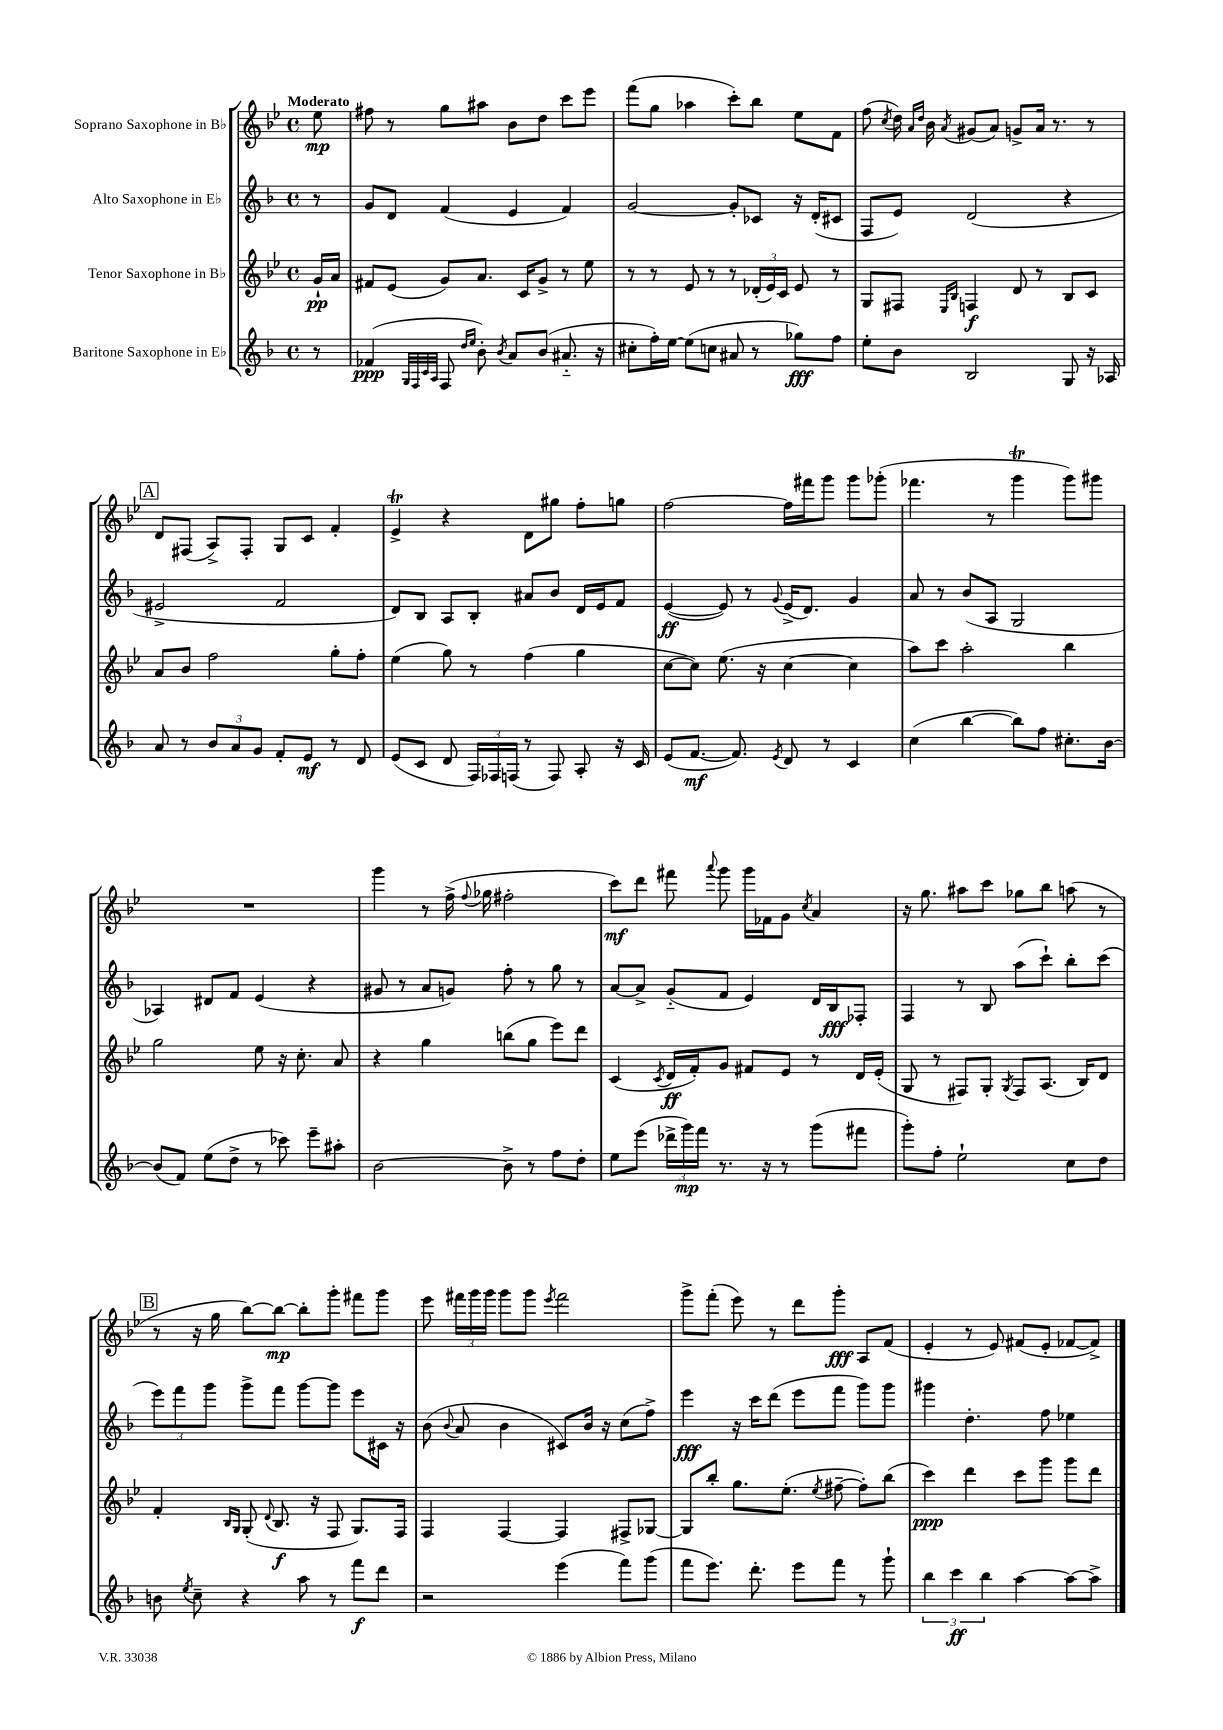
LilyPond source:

<<
\new StaffGroup <<
\new Staff = "s0" \with { instrumentName = "Soprano Saxophone in Bb" } {
    \clef treble \key bes \major \defaultTimeSignature \time 4/4 \partial 8 \tempo "Moderato"
    \autoBeamOff ees''8\mp |
    fis''8 r8 g''8[ ais''8] bes'8[ d''8] c'''8[ ees'''8] |
    f'''8[( g''8] aes''4 c'''8[-.) bes''8] ees''8[ f'8] |
    f''8( \acciaccatura { c''8 } d''16) \grace { a'16[ d''16] } bes'16 \acciaccatura { a'8 } gis'8[( a'8]) g'8[-> a'16] r8. r8 |
    \mark \markup { \box "A" } d'8[ fis8]( a8[->) fis8]-. g8[ c'8] f'4-. |
    ees'4->\trill r4 d'8[ gis''8] f''8[-. g''8] |
    f''2~ f''16[ fis'''16 g'''8] g'''8[ ges'''8]-.( |
    fes'''4. r8 g'''4\trill g'''8[) gis'''8] |
    R1 |
    g'''4 r8 f''16->( \appoggiatura { f''8 } ges''16 fis''2-. |
    c'''8[\mf) d'''8] fis'''8 \appoggiatura { a'''8 } g'''8 g'''16[ fes'16 g'8] \acciaccatura { c''8 } a'4 |
    r16 g''8. ais''8[ c'''8] ges''8[ bes''8] a''8( r8 |
    \mark \markup { \box "B" } r8 r16 g''16 bes''8[~) bes''8]~\mp bes''8[-. g'''8]-. fis'''8[ g'''8] |
    ees'''8 \tuplet 3/2 { fis'''16[ g'''16 g'''16] } g'''8[ g'''8] \acciaccatura { ees'''8 } fis'''2 |
    g'''8[-> f'''8]-.( ees'''8) r8 d'''8[ g'''8]-.\fff a8[ f'8]( |
    ees'4-. r8 ees'8) fis'8[( ees'8]-. fes'8[~ fes'8]->) \bar "|." |
}
\new Staff = "s1" \with { instrumentName = "Alto Saxophone in Eb" } {
    \clef treble \key f \major \defaultTimeSignature \time 4/4 \partial 8
    \autoBeamOff r8 |
    g'8[ d'8] f'4( e'4 f'4) |
    g'2~ g'8[-. ces'8] r16 d'16[-.( cis'8] |
    f8[ e'8]) d'2( r4 |
    \mark \markup { \box "A" } eis'2-> f'2 |
    d'8[) bes8] a8[ bes8]-. ais'8[ bes'8] d'16[ e'16 f'8] |
    e'4~\ff( e'8) r8 \appoggiatura { g'8 } e'16[->( d'8.]) g'4 |
    a'8 r8 bes'8[( a8] g2 |
    aes4) dis'8[ f'8] e'4( r4 |
    gis'8 r8 a'8[ g'8]) f''8-. r8 g''8 r8 |
    a'8[~ a'8]-> g'8[-_( f'8] e'4) d'16[ bes16\fff fes8]-. |
    f4 r8 bes8 a''8[( c'''8]-!) bes''8[-. c'''8]( |
    \mark \markup { \box "B" } \tuplet 3/2 { e'''8[) f'''8 g'''8] } g'''8[-> f'''8] g'''8[~ g'''8] e'''8[ cis'16] r16 |
    bes'8( \appoggiatura { bes'8 } a'8 bes'4 cis'8[) bes'16] r16 c''8[( f''8]->) |
    e'''4\fff r16 c'''16[ d'''8]( e'''8[ f'''8] g'''8[) g'''8] |
    gis'''4 d''4.-. f''8 ees''4 \bar "|." |
}
\new Staff = "s2" \with { instrumentName = "Tenor Saxophone in Bb" } {
    \clef treble \key bes \major \defaultTimeSignature \time 4/4 \partial 8
    \autoBeamOff g'16[-!\pp a'16] |
    fis'8[ ees'8]( g'8[) a'8.] c'16[ g'8]-> r8 ees''8 |
    r8 r8 ees'8 r8 r8 \tuplet 3/2 { des'16[-.( ees'16) c'16] } ees'8 r8 |
    g8[ fis8] \grace { ees16[ bes16] } f4\f d'8 r8 bes8[ c'8] |
    \mark \markup { \box "A" } a'8[ bes'8] f''2 g''8[-. f''8]-. |
    ees''4( g''8) r8 f''4( g''4 |
    c''8[~ c''8]) ees''8.( r16 c''4~ c''4 |
    a''8[) c'''8] a''2-. bes''4 |
    g''2 ees''8 r16 c''8.-. a'8 |
    r4 g''4 b''8[( g''8] ees'''8[) d'''8] |
    c'4( \acciaccatura { c'8 } d'16[\ff f'16-.) g'8] fis'8[ ees'8] r8 d'16[ ees'16]-.( |
    g8 r8 fis8[) g8]-. \acciaccatura { g8 } fis8[ a8.]( bes16[) d'8] |
    \mark \markup { \box "B" } f'4-. \grace { bes16[ g16] } g8-.( \appoggiatura { d'8 } bes8.\f r16 f8 g8.[) f16] |
    f4 f4~ f4 fis8[-> ges8]~ |
    ges8[ bes''8]-. g''8.[ ees''8.]-.( \acciaccatura { ees''8 } fis''8~-- fis''8[-.) bes''8]( |
    c'''4\ppp) d'''4 c'''8[ g'''8] g'''8[ d'''8] \bar "|." |
}
\new Staff = "s3" \with { instrumentName = "Baritone Saxophone in Eb" } {
    \clef treble \key f \major \defaultTimeSignature \time 4/4 \partial 8
    \autoBeamOff r8 |
    fes'4\ppp( \grace { g32[ f32 c'32 a32] } f8 \grace { d''16[ e''16] } bes'8-.) \acciaccatura { bes'8 } a'8[ bes'8]( ais'8.-_ r16 |
    cis''8[-. f''16-.) e''16]~ e''8[( c''8] ais'8 r8 ges''8[\fff) f''8] |
    e''8[-. bes'8] bes2 g8 r16 aes16 |
    \mark \markup { \box "A" } a'8 r8 \tuplet 3/2 { bes'8[ a'8 g'8] } f'8[-. e'8]\mf r8 d'8 |
    e'8[( c'8] d'8 \tuplet 3/2 { f16[) fes16 f16]( } r8 f8) a8-. r16 c'16 |
    e'8[( f'8.]~\mf f'8.) \acciaccatura { e'8 } d'8 r8 c'4 |
    c''4( bes''4~ bes''8[) f''8] cis''8.[-. bes'16]~ |
    bes'8[( f'8]) e''8[( d''8]-> r8 ces'''8) e'''8[-- ais''8]-. |
    bes'2~ bes'8-> r8 f''8[ d''8]-. |
    e''8[ e'''8]( \tuplet 3/2 { des'''16[-> g'''16\mp) f'''16] } r8. r16 r8 g'''8[( fis'''8] |
    g'''8[-.) f''8]-. e''2-! c''8[ d''8] |
    \mark \markup { \box "B" } b'8 \acciaccatura { e''8 } c''8-- r4 a''8 r8 f'''8[\f d'''8] |
    r2 e'''4( f'''8[) g'''8]( |
    f'''8[ e'''8.]) d'''8.-. e'''8[ f'''8] r8 g'''8-! |
    \tuplet 3/2 { bes''4 c'''4\ff bes''4 } a''4~ a''8[~ a''8]-> \bar "|." |
}
>>
>>
\layout { \context { \Score \remove "Bar_number_engraver" } }
